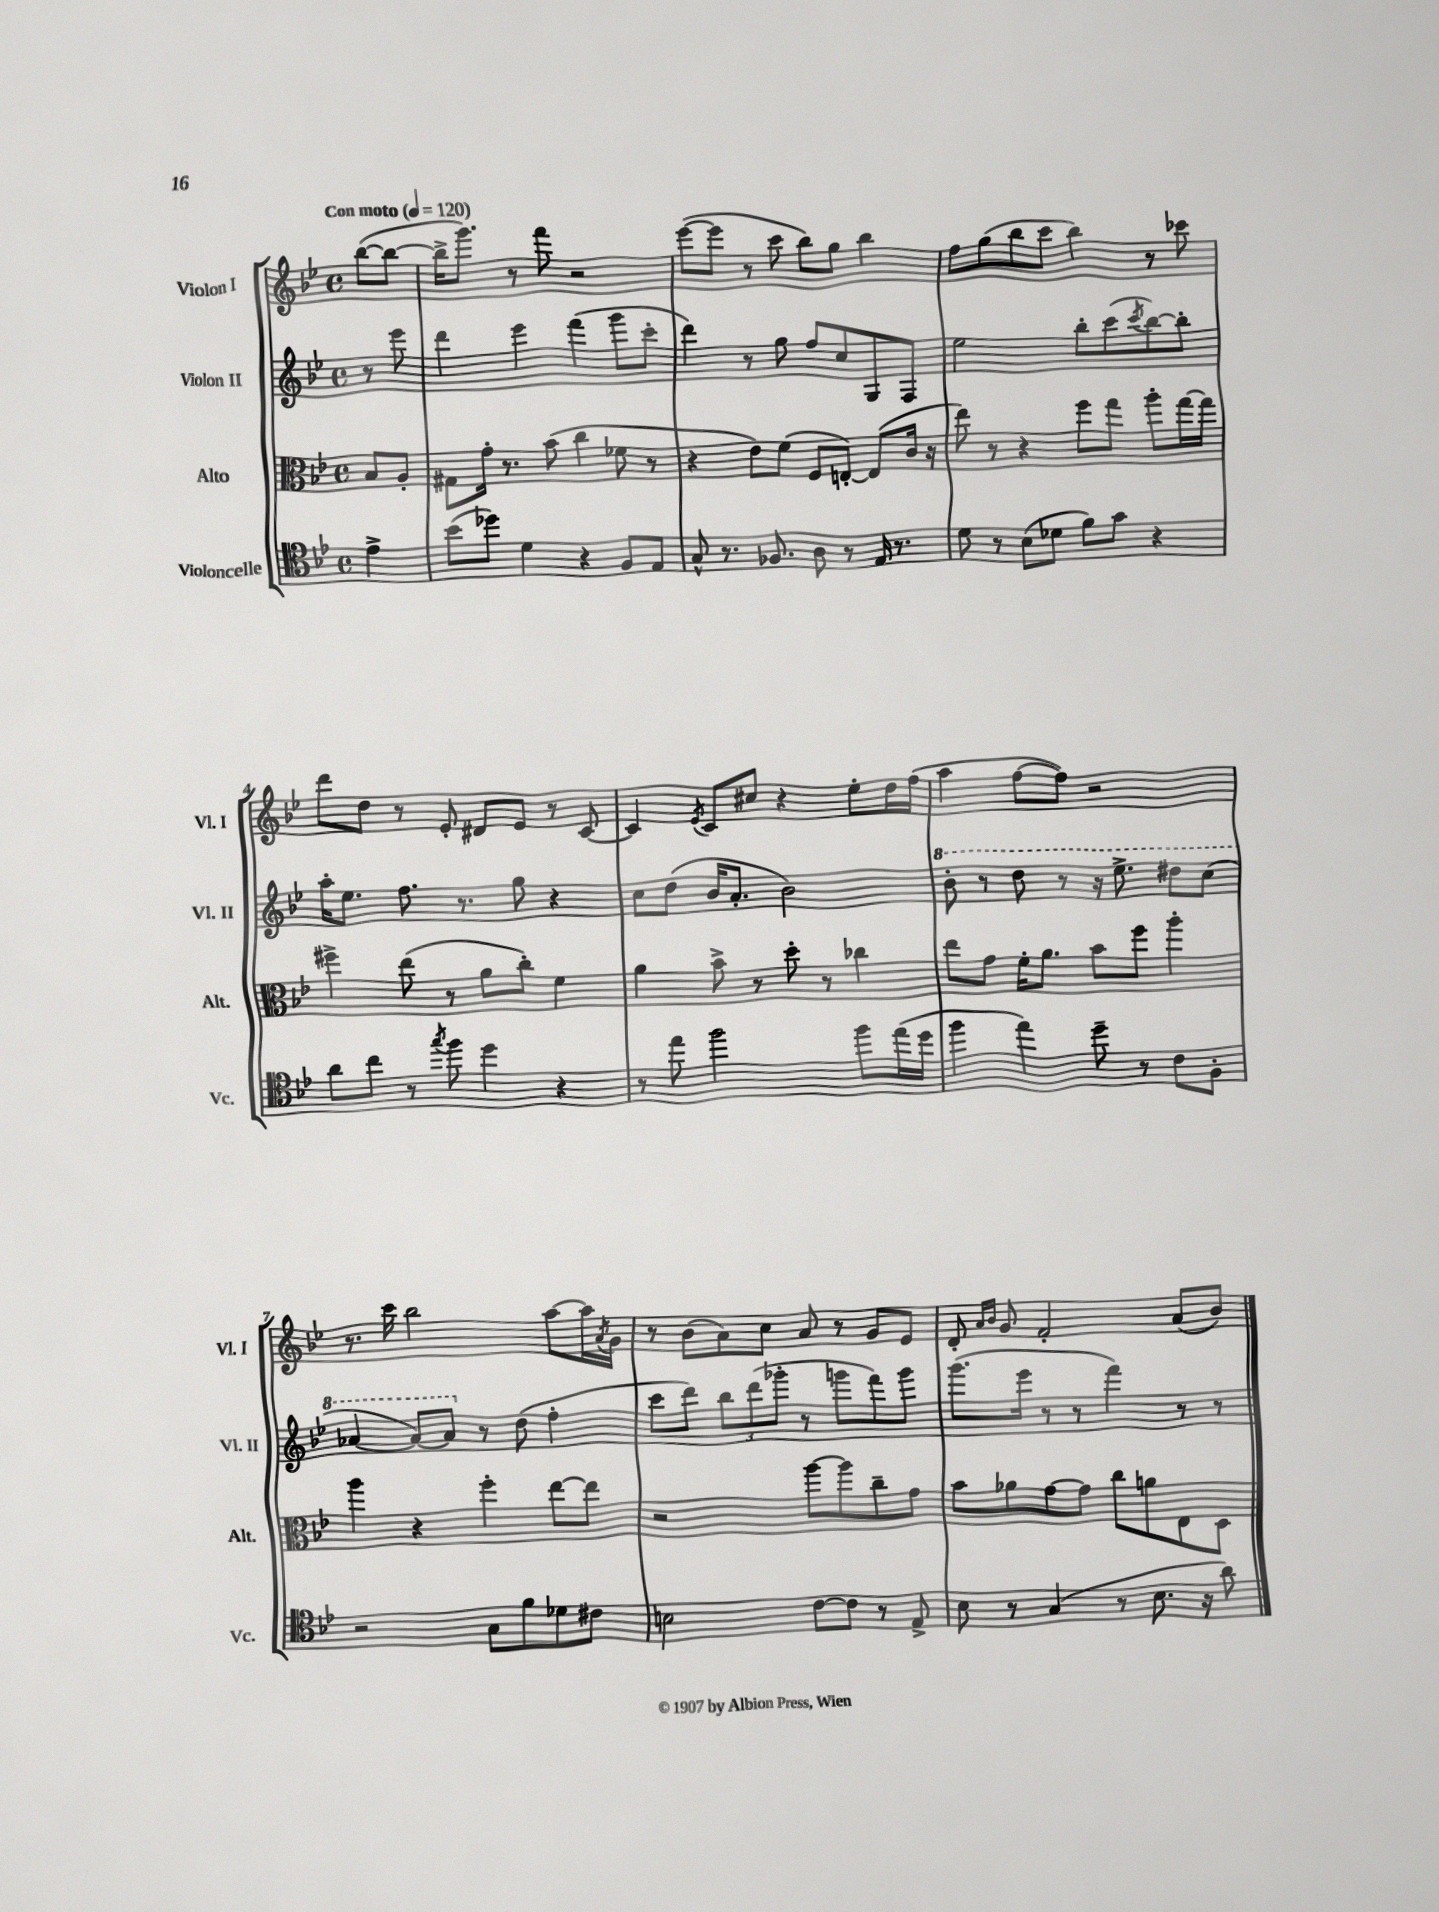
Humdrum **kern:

**kern	**kern	**kern	**kern
*staff4	*staff3	*staff2	*staff1
*clefC4	*clefC3	*clefG2	*clefG2
*k[b-e-]	*k[b-e-]	*k[b-e-]	*k[b-e-]
*M4/4	*M4/4	*M4/4	*M4/4
*met(c)	*met(c)	*met(c)	*met(c)
*MM120	*MM120	*MM120	*MM120
4e-^	8B-	8r	([8bb-
.	8A'	8eee-	8bb-_
=	=	=	=
(8b-	8G#	4ddd	16bb-^]
.	.	.	8.ggg)
8dd-)	16g'	.	.
.	8.r	.	.
4d	.	4eee-	8r
.	(8b-	.	8fff
4r	4cc	(4fff	2r
8F	8f-	8ggg	.
8E-	8r	8ccc'	.
=	=	=	=
8G^^	4r	4ddd)	([8eee-
8.r	.	.	8eee-]
.	8e-)	8r	8r
8.F-	.	.	.
.	(8f	8gg	8ccc
8A	8F	8ff	8bb-)
8r	[8E')	8cc	8gg
16E-	(8E]	8G	4bb-
8.r	.	.	.
.	16c	8F	.
.	16r	.	.
=	=	=	=
8d	8ee-)	2ee-	8ff
8r	8r	.	(8gg
(8B-	4r	.	8bb-
8d-	.	.	8ccc
8f)	8ff	8bb-'	4bb-)
8g	8gg	(8ccc	.
.	.	8qccc	.
4r	8aa'	[8bb-)	8r
.	[16gg	8bb-']	8ccc-
.	16gg]	.	.
=	=	=	=
8a	4ff#^	16aa'	8ddd
.	.	8.ee-	.
8cc	.	.	8dd
8r	(8ee-	8.ff	8r
8qgg	.	.	.
8ff	8r	.	8e-'
.	.	8.r	.
4dd	8a	.	8d#
.	8cc')	8gg	8e-
4r	4f	4r	8r
.	.	.	[8c
=	=	=	=
8r	4a	8cc	4c]
8ee-	.	(8dd	.
.	.	.	8qe-
2ff	8b-^	16b-	8c
.	.	8.a'	.
.	8r	.	8cc#
.	8dd'	2b-)	4r
.	8r	.	.
8ff	4cc-	.	8ee-'
(16ee-	.	.	16dd
16dd	.	.	(16ff
=	=	=	=
4ff	8ee-	8bb-'	4aa
.	8g	8r	.
4ee-)	16f'	8ddd	[8ff
.	8.a	.	.
.	.	8r	8ff])
8dd~	8b-	16r	2r
.	.	8.eee-^	.
8r	8ff	.	.
8c	4aa'	8ddd#	.
8F'	.	(8ccc	.
=	=	=	=
2r	4aa	[4aa-	8.r
.	.	.	16ccc
.	4r	8aa-_)	2bb-
.	.	8aa-]	.
8G	4ff'	8r	.
8f	.	(8dd	.
8d-	[8ee-	4ff'	[8aa
8c#	8ee-]	.	16aa]
.	.	.	8qa
.	.	.	16g
=	=	=	=
2B	2r	8ccc	8r
.	.	8ddd)	(8b-
.	.	12bb-	8a)
.	.	(12ddd	.
.	.	.	8cc
.	.	12ggg-'	.
[8c	[8aa	8r	8a
8c]	8aa]	8ggg	8r
8r	8cc~	8fff)	8g
8E-^	8g	8ggg	8e-
=	=	=	=
8B-	8b-	(8.ggg	8d'
.	.	.	16qqa
.	.	.	16qqb-
8r	8a-	.	8g
.	.	16eee-	.
(4G	[8g	8r	2f'
.	8g]	8r	.
8r	8cc	4fff)	.
8.B-	8a	.	.
.	8E-	8r	(8a
16r	.	.	.
8a)	8D	8r	8b-)
==	==	==	==
*-	*-	*-	*-
